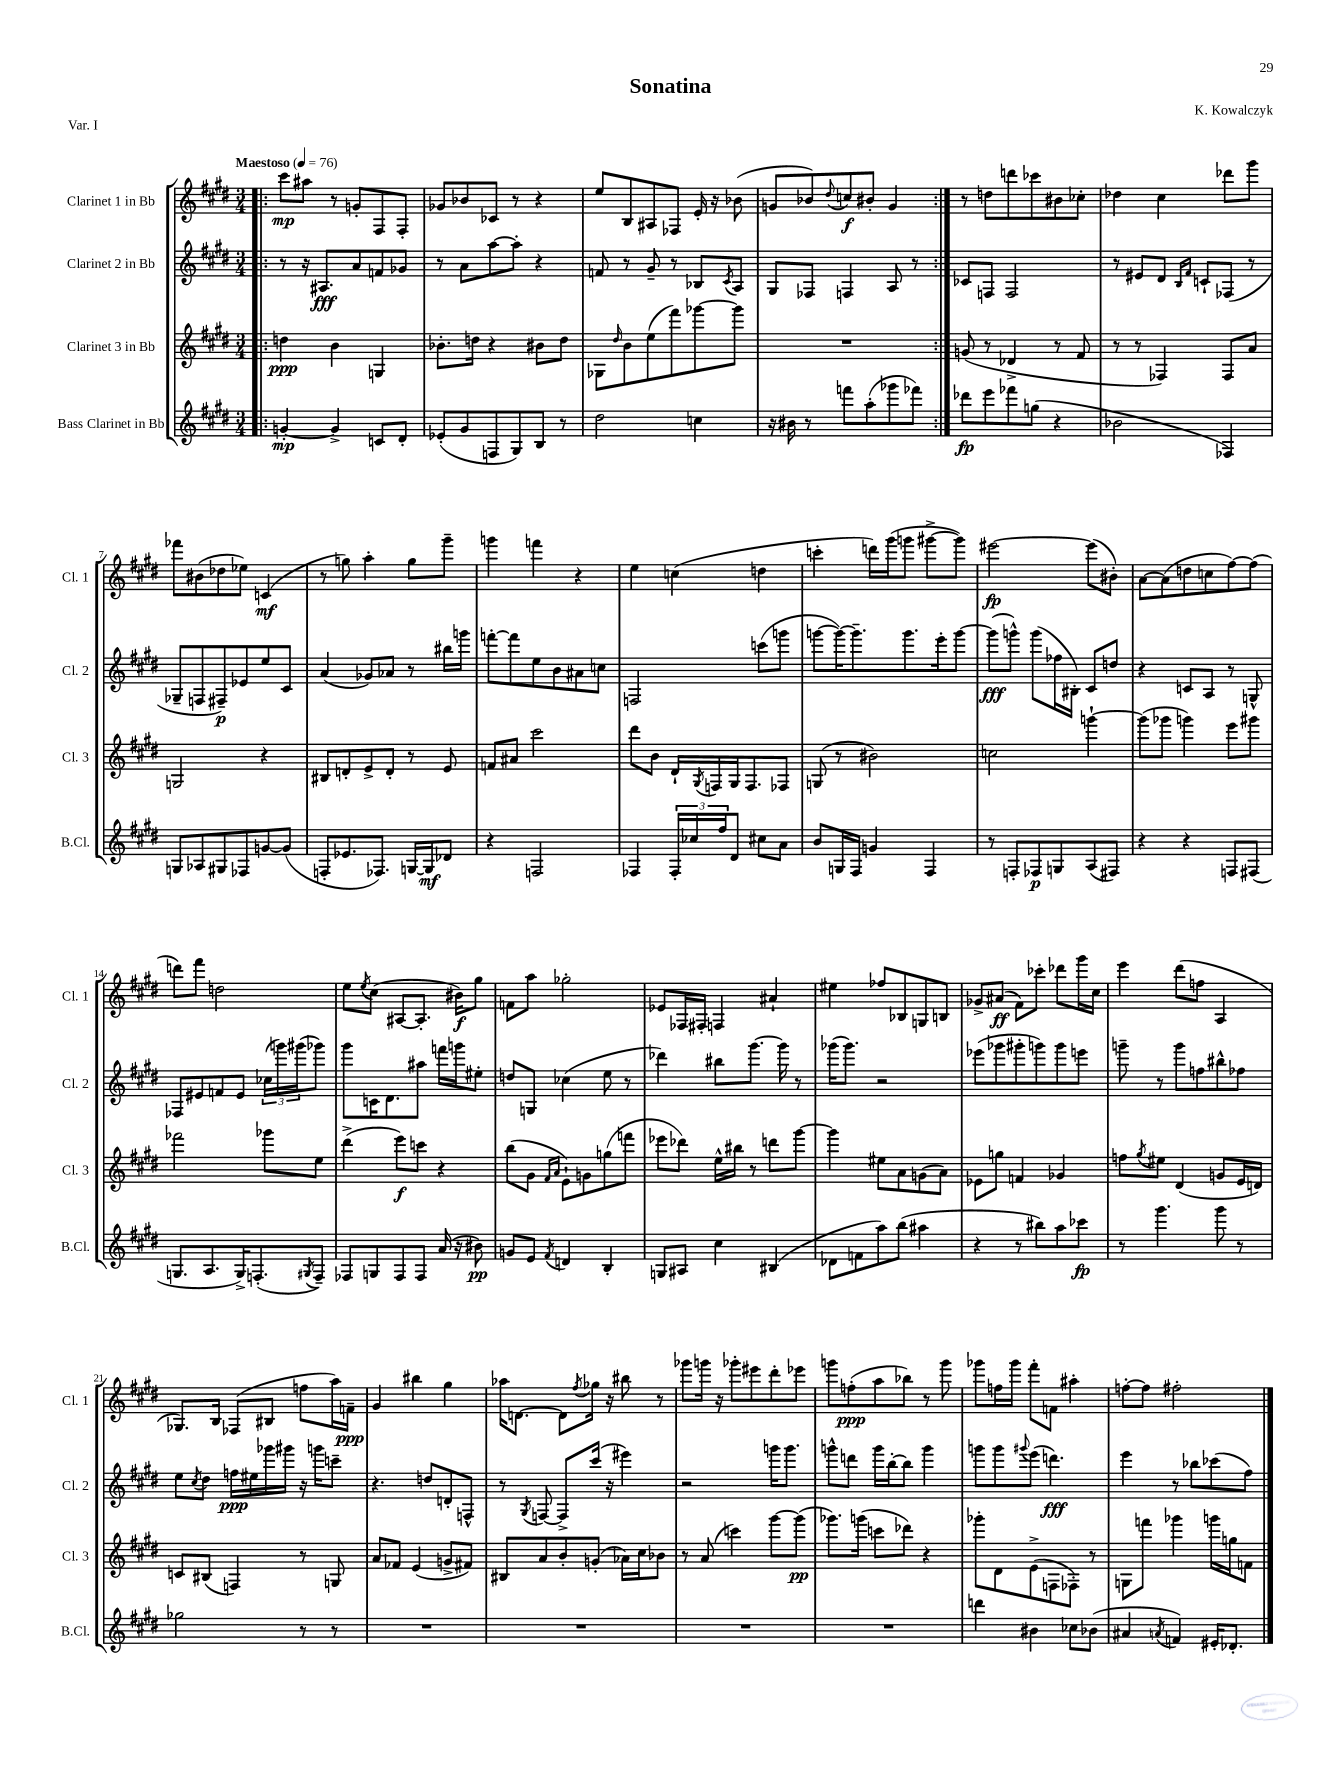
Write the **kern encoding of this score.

**kern	**dynam	**kern	**dynam	**kern	**dynam	**kern	**dynam
*part4	*part4	*part3	*part3	*part2	*part2	*part1	*part1
*staff4	*staff4	*staff3	*staff3	*staff2	*staff2	*staff1	*staff1
*I"Bass Clarinet in Bb	*	*I"Clarinet 3 in Bb	*	*I"Clarinet 2 in Bb	*	*I"Clarinet 1 in Bb	*
*I'B.Cl.	*	*I'Cl. 3	*	*I'Cl. 2	*	*I'Cl. 1	*
*clefG2	*	*clefG2	*	*clefG2	*	*clefG2	*
*k[f#c#g#d#]	*	*k[f#c#g#d#]	*	*k[f#c#g#d#]	*	*k[f#c#g#d#]	*
*M3/4	*	*M3/4	*	*M3/4	*	*M3/4	*
*MM76	*	*MM76	*	*MM76	*	*MM76	*
=1!|:	=1!|:	=1!|:	=1!|:	=1!|:	=1!|:	=1!|:	=1!|:
!	!	!	!	!	!	!LO:TX:a:B:t=Maestoso	!
[4gn'/	mp	4ddn\	ppp	8r	.	8ccc#\L	mp
.	.	.	.	16r	.	8aa#X\J	.
.	.	.	.	8.A#X/L	fff	.	.
4g^/]	.	4b\	.	.	.	8r	.
.	.	.	.	8a/	.	8gn'/L	.
8cn/L	.	4Gn/	.	8fn/	.	8F#/	.
8d#'/J	.	.	.	8g-X/J	.	8F#'/J	.
=2	=2	=2	=2	=2	=2	=2	=2
(8e-X'/L	.	8.b-X'\L	.	8r	.	8g-X/L	.
8g#/	.	.	.	8a\L	.	8b-X/	.
.	.	16ddn\Jk	.	.	.	.	.
8Fn/	.	4r	.	[8aa\	.	8c-X/J	.
8G#/)	.	.	.	8aa'\J]	.	8r	.
8B/J	.	8b#X\L	.	4r	.	4r	.
8r	.	8dd\J	.	.	.	.	.
=3	=3	=3	=3	=3	=3	=3	=3
2dd#\	.	8G-X\L	.	8fn/	.	8ee/L	.
.	.	16qqdd#/	.	.	.	.	.
.	.	8b\	.	8r	.	8B/	.
.	.	(8ee\	.	8g#~/	.	8A#X/	.
.	.	8fff#\)	.	8r	.	8F-X/J	.
4ccn\	.	[8ggg-X\	.	8B-X/L	.	16e'/	.
.	.	.	.	.	.	16r	.
.	.	.	.	8qc#/	.	.	.
.	.	8ggg-\J]	.	8A/J	.	(8b-X\	.
=4	=4	=4	=4	=4	=4	=4	=4
16r	.	2.r	.	8G#/L	.	8gn/L	.
16b#X\	.	.	.	.	.	.	.
8r	.	.	.	8F-X/J	.	8b-X/)	.
.	.	.	.	.	.	8qqdd#/	.
8fffn\L	.	.	.	4Fn/	.	8ccn/	f
(8aa'\	.	.	.	.	.	8b#X'/J	.
8ggg-X\	.	.	.	8A/	.	4g/	.
8fff-X\J)	.	.	.	8r	.	.	.
=5:|!	=5:|!	=5:|!	=5:|!	=5:|!	=5:|!	=5:|!	=5:|!
8ddd-X\L	fp	(8gn/	.	8c-X/L	.	8r	.
8eee\	.	8r	.	8Fn/J	.	8ddn\L	.
8fff-X\	.	4d-X^/	.	2F/	.	8dddn\	.
(8ggn\J	.	.	.	.	.	8ccc-X\	.
4r	.	8r	.	.	.	8b#X\	.
.	.	8f#/	.	.	.	8cc-X'\J	.
=6	=6	=6	=6	=6	=6	=6	=6
2b-X\	.	8r	.	8r	.	4dd-X\	.
.	.	8r	.	8e#X/L	.	.	.
.	.	4F-X/)	.	8d#/J	.	4cc#\	.
.	.	.	.	16qqB/LL	.	.	.
.	.	.	.	16qqf#/JJ	.	.	.
.	.	.	.	8cn`/L	.	.	.
4F-X/)	.	8F-/L	.	(8F-X/J	.	8ddd-X\L	.
.	.	8a/J	.	8r	.	8ggg#\J	.
!!LO:LB:g=z
=7	=7	=7	=7	=7	=7	=7	=7
8Gn/L	.	2Gn/	.	8G-X~/L	.	8fff-X\L	.
8A-X/	.	.	.	8Fn/	.	(8b#X\	.
8G#X/	.	.	.	8F#X~/)	p	8dd-X\	.
8F-X/	.	.	.	8e-X/	.	8ee-X\J)	.
[8gn/	.	4r	.	8ee/	.	(4cn/	mf
(8g/J]	.	.	.	8c#/J	.	.	.
=8	=8	=8	=8	=8	=8	=8	=8
8Fn'/L	.	8B#X/L	.	(4a/	.	8r	.
8.e-X/	.	8dn'/	.	.	.	8ggn\)	.
.	.	8e^/	.	8g-X/L)	.	4aa'\	.
8.F-X/J)	.	.	.	.	.	.	.
.	.	8d'/J	.	8a-X/J	.	.	.
[16Gn/LL	.	8r	.	8r	.	8gg\L	.
16G/J]	mf	.	.	.	.	.	.
8d-X/J	.	8e/	.	16bb#X\LL	.	8ggg#~\J	.
.	.	.	.	16gggn\JJ	.	.	.
=9	=9	=9	=9	=9	=9	=9	=9
4r	.	8fn/L	.	[8fffn'\L	.	4gggn\	.
.	.	8a#X/J	.	8fff\]	.	.	.
2Fn/	.	2ccc#\	.	8ee\	.	4fffn\	.
.	.	.	.	8b\	.	.	.
.	.	.	.	8a#X\	.	4r	.
.	.	.	.	8ccn\J	.	.	.
=10	=10	=10	=10	=10	=10	=10	=10
4F-X/	.	8ddd#\L	.	2Fn/	.	4ee\	.
.	.	8b\J	.	.	.	.	.
24F-'/LL	.	16d#`/LL	.	.	.	(4ccn\	.
24cc-X/	.	.	.	.	.	.	.
.	.	8qG#/	.	.	.	.	.
.	.	16Fn/	.	.	.	.	.
24ff#/J	.	.	.	.	.	.	.
8d#/J	.	16G#/J	.	.	.	.	.
.	.	8.F/	.	.	.	.	.
8cc#X\L	.	.	.	(8cccn\L	.	4ddn\	.
8a\J	.	8F-X/J	.	8gggn\J	.	.	.
=11	=11	=11	=11	=11	=11	=11	=11
8b/L	.	(8Gn/	.	[8gggn\L	.	4cccn'\	.
16Gn/L	.	8r	.	16ggg\K_)	.	.	.
16F#/JJ	.	.	.	8.ggg~\]	.	.	.
4gn/	.	2b#X\)	.	.	.	16dddn\LL)	.
.	.	.	.	.	.	(16ggg#\J	.
.	.	.	.	8.ggg\	.	8gggn\J	.
4F#/	.	.	.	.	.	[8ggg#X^\L	.
.	.	.	.	16eee'\k	.	.	.
.	.	.	.	[8ggg\J	.	8ggg#\J])	.
=12	=12	=12	=12	=12	=12	=12	=12
8r	.	2ccn\	.	(8ggg\L]	fff	[2eee#X\	fp
8Fn'/L	.	.	.	8gggn^^\J)	.	.	.
8F-X/	p	.	.	(8ggg\L	.	.	.
8Gn/	.	.	.	16ff-X\L	.	.	.
.	.	.	.	16B#X'\JJ)	.	.	.
(8A/	.	[4gggn`\	.	8c#/L	.	(8eee#\L]	.
8F#X/J)	.	.	.	8ddn/J	.	8b#X'\J)	.
=13	=13	=13	=13	=13	=13	=13	=13
4r	.	(8ggg\L]	.	4r	.	[8a\L	.
.	.	8ggg-X\J	.	.	.	(8a\]	.
4r	.	4gggn\)	.	8cn/L	.	8ddn\	.
.	.	.	.	8A/J	.	8ccn\	.
8Fn/L	.	8eee\L	.	8r	.	[8ff#\)	.
(8F#X/J	.	8ggg#X\J	.	8Gn^^/	.	(8ff#\J]	.
!!LO:LB:g=z
=14	=14	=14	=14	=14	=14	=14	=14
8.Gn/L	.	2fff-X\	.	8F-X/L	.	8dddn\L)	.
.	.	.	.	8e#X/	.	8fff#\J	.
8.A/	.	.	.	.	.	.	.
.	.	.	.	8fn/	.	2ddn\	.
16G^/K)	.	.	.	8e#/J	.	.	.
(8.Fn'/	.	.	.	.	.	.	.
.	.	8ggg-X\L	.	(24cc-X\LL	.	.	.
.	.	.	.	24gggn\)	.	.	.
.	.	.	.	(24ggg#X\J	.	.	.
8qG#X/	.	.	.	.	.	.	.
8F~/J)	.	8ee\J	.	8ggg-X\J)	.	.	.
=15	=15	=15	=15	=15	=15	=15	=15
8F-X/L	.	(4ddd#^\	.	8ggg#\L	.	8ee\L	.
.	.	.	.	.	.	8qee/	.
8Gn/	.	.	.	16cn\K	.	(8cc#\J	.
.	.	.	.	8.d#\	.	.	.
8F-/	.	8eee\L)	f	.	.	[8A#X/L	.
8F-/J	.	8cccn\J	.	8aa#X\J	.	8.A#'/J]	.
(16a/	.	4r	.	16fffn\LL	.	.	.
16r	.	.	.	16gggn\J	.	16b#X\KL)	f
8b#X\)	pp	.	.	8ee#X'\J	.	8gg#\J	.
=16	=16	=16	=16	=16	=16	=16	=16
8gn/L	.	(8bb\L	.	8ddn/L	.	8fn\L	.
8e/J	.	8g#\J	.	8Gn/J	.	8aa\J	.
.	.	16qqf#/LL	.	.	.	.	.
8qf#/	.	16qqa/JJ	.	.	.	.	.
4dn/	.	8e`\L)	.	(4cc-X\	.	2gg-X'\	.
.	.	8gn\	.	.	.	.	.
4B'/	.	(8ggn\	.	8ee\	.	.	.
.	.	8fffn\J	.	8r	.	.	.
=17	=17	=17	=17	=17	=17	=17	=17
8Gn/L	.	8eee-X\L	.	4ddd-X\)	.	8e-X/L	.
8A#X/J	.	8ddd-X\J)	.	.	.	16F-X/L	.
.	.	.	.	.	.	16F#X'/JJ	.
4cc#\	.	16ee^^\LL	.	8bb#X\L	.	4Fn/	.
.	.	16bb#X\JJ	.	.	.	.	.
.	.	8r	.	[8.ggg#\J	.	.	.
(4B#X/	.	8dddn\L	.	.	.	4a#X`/	.
.	.	.	.	16ggg#\]	.	.	.
.	.	[8ggg#\J	.	8r	.	.	.
=18	=18	=18	=18	=18	=18	=18	=18
8d-X\L	.	4ggg#\]	.	(16ggg-X\KL	.	4ee#X\	.
.	.	.	.	8.ggg-\J)	.	.	.
8fn\	.	.	.	.	.	.	.
8aa\)	.	8ee#X\L	.	2r	.	8ff-X/L	.
(8bb\J	.	8a\	.	.	.	8B-X/	.
4aa#X\	.	(8gn\	.	.	.	8Gn/	.
.	.	8a\J)	.	.	.	8Bn/J	.
=19	=19	=19	=19	=19	=19	=19	=19
4r	.	8e-X\L	.	(8eee-X\L	.	8g-X^/L	.
.	.	8ggn\J	.	8ggg-X\	.	(8a#X/J	ff
8r	.	4fn/	.	8ggg#X'\	.	8f#\L)	.
8bb#X\L)	.	.	.	8gggn\)	.	8ccc-X'\J	.
8aa\	.	4g-X/	.	8ggg\	.	8ddd-X\L	.
8ccc-X\J	fp	.	.	8eeen\J	.	16ggg#\L	.
.	.	.	.	.	.	16cc#\JJ	.
=20	=20	=20	=20	=20	=20	=20	=20
8r	.	8ffn\L	.	8gggn~\	.	4eee\	.
.	.	8qgg#/	.	.	.	.	.
4.ggg#\	.	8ee#X\J	.	8r	.	.	.
.	.	(4d#/	.	8ggg\L	.	(8ddd#\L	.
.	.	.	.	8ffn\	.	8ffn\J	.
8ggg#\	.	8gn/L	.	8bb#X^^\	.	4A/	.
8r	.	16e/L	.	8ff-X\J	.	.	.
.	.	16dn/JJ)	.	.	.	.	.
!!LO:LB:g=z
=21	=21	=21	=21	=21	=21	=21	=21
2gg-X\	.	8cn/L	.	8ee\L	.	8.G-X/L)	.
.	.	.	.	8qcc#/	.	.	.
.	.	(8B#X/J	.	8dd#\J	.	.	.
.	.	.	.	.	.	16B/Jk	.
.	.	4Fn/)	.	16ffn\LL	ppp	(8F-X/L	.
.	.	.	.	16ee#X\	.	.	.
.	.	.	.	16ggg-X\	.	8B#X/J	.
.	.	.	.	16ggg#X\JJ	.	.	.
8r	.	8r	.	16r	.	8ffn\L	.
.	.	.	.	16gggn\KL	.	.	.
8r	.	8Gn/	.	8cccn~\J	.	16aa\L)	.
.	.	.	.	.	.	16fn~\JJ	ppp
=22	=22	=22	=22	=22	=22	=22	=22
2.r	.	8a/L	.	4.r	.	4g#/	.
.	.	8f-X/J	.	.	.	.	.
.	.	(4e/	.	.	.	4bb#X\	.
.	.	.	.	8ddn/L	.	.	.
.	.	8gn^/L	.	8dn'/	.	4gg#\	.
.	.	8f#X/J)	.	8Fn^^/J	.	.	.
=23	=23	=23	=23	=23	=23	=23	=23
2.r	.	8B#X/L	.	8r	.	16aa-X\KL	.
.	.	.	.	.	.	[8.dn\J	.
.	.	.	.	8qG#/	.	.	.
.	.	8a/	.	[8Fn/	.	.	.
.	.	8b'/	.	8F^/L]	.	8d\L]	.
.	.	.	.	.	.	8qff#/	.
.	.	(8gn'/J	.	(16ccc#/Jk	.	16gg-X\Jk	.
.	.	.	.	16r	.	16r	.
.	.	16a-X\LL)	.	4eee#X\)	.	8bb#X\	.
.	.	16cc#\J	.	.	.	.	.
.	.	8b-X\J	.	.	.	8r	.
=24	=24	=24	=24	=24	=24	=24	=24
2.r	.	8r	.	2r	.	8ggg-X\L	.
.	.	(8a/	.	.	.	16gggn\Jk	.
.	.	.	.	.	.	16r	.
.	.	4cccn\)	.	.	.	8ggg-X'\L	.
.	.	.	.	.	.	8eee#X\	.
.	.	[8ggg#\L	.	16gggn\KL	.	8ddd#'\	.
.	.	.	.	8.ggg\J	.	.	.
.	.	(8ggg#\J]	pp	.	.	8eee-X\J	.
=25	=25	=25	=25	=25	=25	=25	=25
2.r	.	8.ggg-X\L)	.	8gggn^^\L	.	8gggn\L	.
.	.	.	.	8dddn\J	.	(8ffn'\	ppp
.	.	(16gggn\Jk	.	.	.	.	.
.	.	8cccn\L	.	16ggg\LL	.	8aa\	.
.	.	.	.	[16bb'\J	.	.	.
.	.	8ddd-X\J)	.	8bb\J]	.	8bb-X\J)	.
.	.	4r	.	4ggg\	.	8r	.
.	.	.	.	.	.	8ggg\	.
=26	=26	=26	=26	=26	=26	=26	=26
4dddn\	.	8ggg-X'\L	.	8gggn\L	.	8ggg-X\L	.
.	.	8d#\	.	8ggg\	.	16ffn\L	.
.	.	.	.	.	.	16ggg-\JJ	.
.	.	.	.	8qqggg#X/	.	.	.
4b#X\	.	(8e^\	.	(8eee\J	.	8fff#'\L	.
.	.	8Fn\	.	4.dddn\)	fff	8fn\J	.
8cc-X\L	.	8F-X'\J)	.	.	.	4aa#X'\	.
(8b-X\J	.	8r	.	.	.	.	.
=27	=27	=27	=27	=27	=27	=27	=27
4a#X/	.	8Gn\L	.	4eee\	.	[8ffn'\L	.
.	.	8fffn\J	.	.	.	8ff\J]	.
8qan/	.	.	.	.	.	.	.
4fn/)	.	4ggg-X\	.	8r	.	2ff#X'\	.
.	.	.	.	8bb-X\L	.	.	.
16e#X'/KL	.	16gggn\LL	.	(8ccc-X\	.	.	.
8.d-X'/J	.	16ggn\J	.	.	.	.	.
.	.	8fn\J	.	8ff#\J)	.	.	.
==	==	==	==	==	==	==	==
*-	*-	*-	*-	*-	*-	*-	*-
